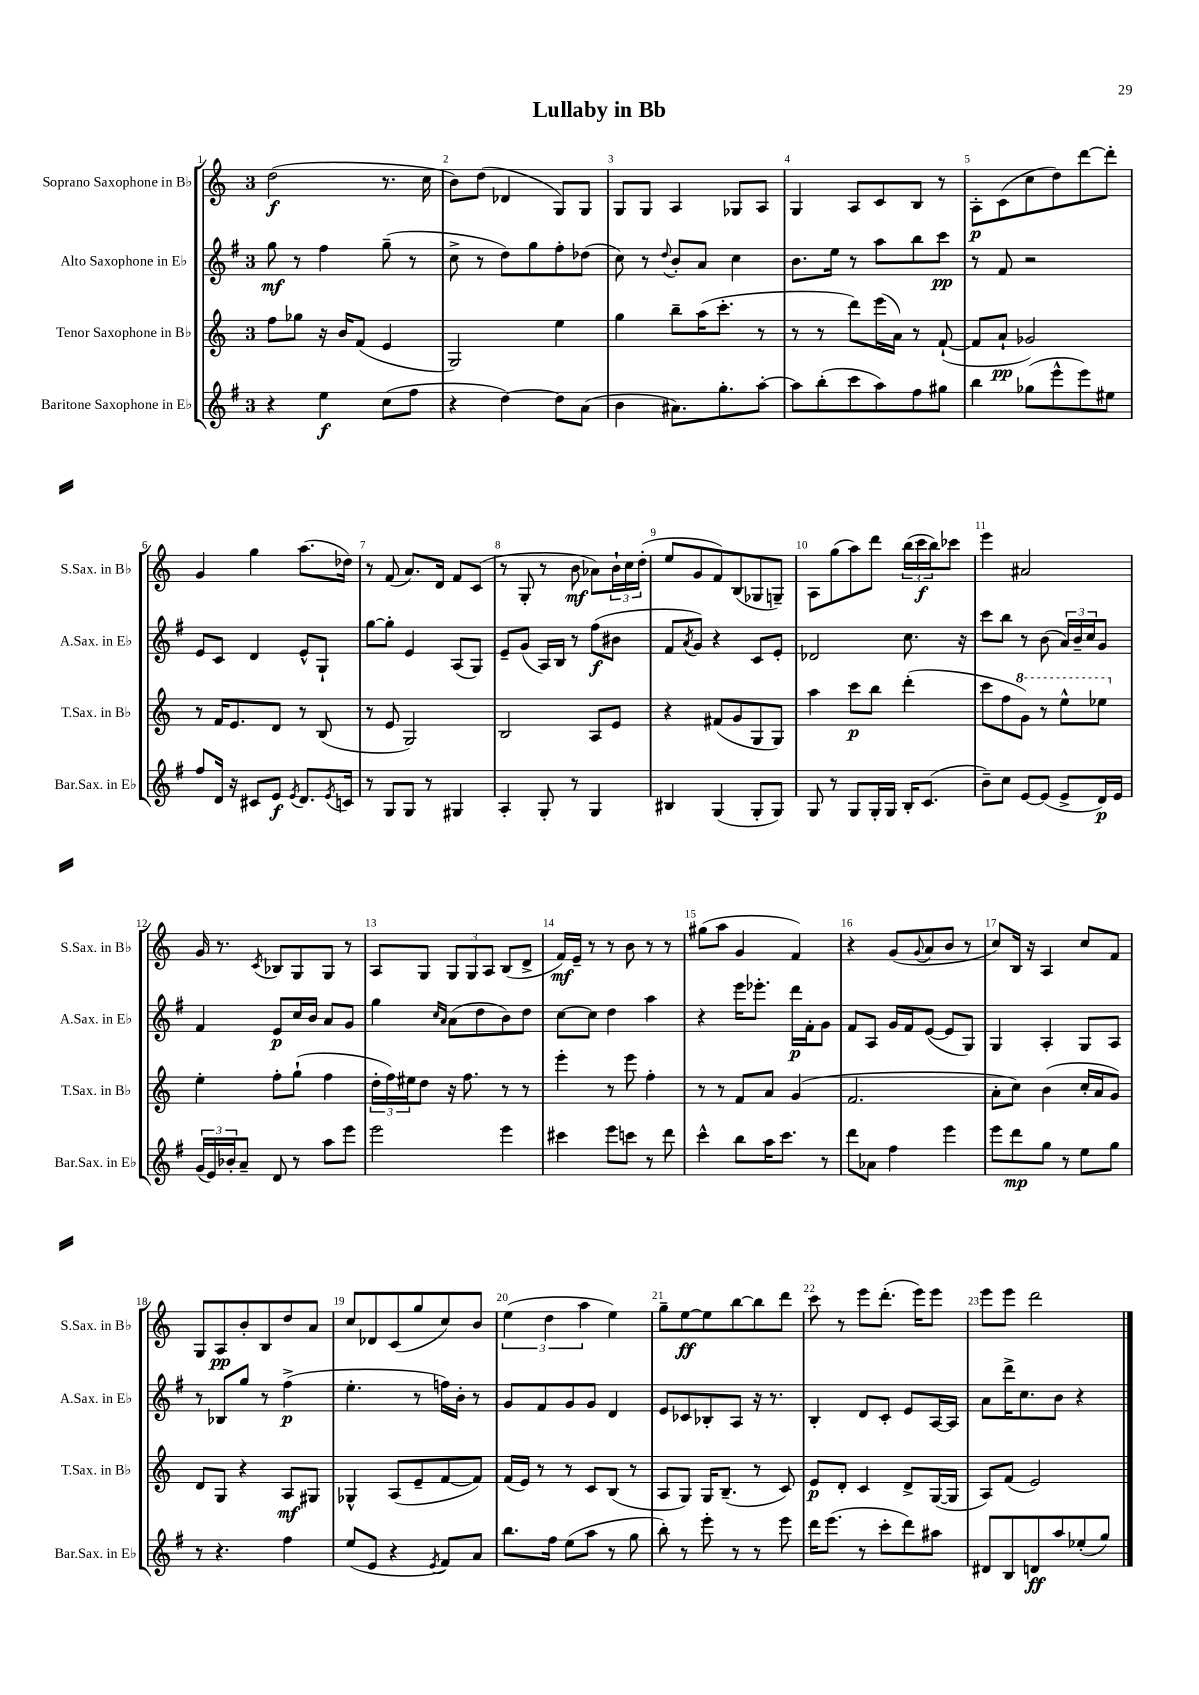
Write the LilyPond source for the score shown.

\header { title = "Lullaby in Bb" }
<<
\new StaffGroup <<
\new Staff = "s0" \with { instrumentName = "Soprano Saxophone in Bb" shortInstrumentName = "S.Sax. in Bb" } {
    \clef treble \key c \major \once \override Staff.TimeSignature.style = #'single-digit \time 3/4
    d''2\f( r8. c''16 |
    b'8) d''8( des'4 g8) g8 |
    g8 g8 a4 ges8 a8 |
    g4 a8 c'8 b8 r8 |
    a8-.\p c'8( c''8 d''8) d'''8~ d'''8-. |
    g'4 g''4 a''8.( des''16) |
    r8 f'8( a'8.) d'16 f'8 c'8( |
    r8 g8-. r8 b'8\mf aes'8) \tuplet 3/2 { b'16-! c''16 d''16-.( } |
    e''8 g'8 f'8) b8( ges8 g8--) |
    a8 g''8( a''8) d'''8 \tuplet 3/2 { b''16( c'''16\f b''16) } ces'''8 |
    e'''4 ais'2 |
    g'16 r8. \acciaccatura { c'8 } bes8 g8 g8 r8 |
    a8 g8 \tuplet 3/2 { g8 g8 a8 } b8( d'8-> |
    f'16\mf) e'16-- r8 r8 b'8 r8 r8 |
    gis''8( a''8 g'4 f'4) |
    r4 g'8( \appoggiatura { g'8 } a'8 b'8 r8 |
    c''8) b16 r16 a4 c''8 f'8 |
    g8 a8\pp b'8-. b8 d''8 a'8 |
    c''8 des'8 c'8( g''8 c''8) b'8 |
    \tuplet 3/2 { e''4( d''4 a''4 } e''4) |
    g''8-- e''8~\ff e''8 b''8~ b''8 d'''8 |
    c'''8 r8 e'''8 d'''8.-.( e'''16) e'''8 |
    e'''8 e'''8 d'''2 \bar "|." |
}
\new Staff = "s1" \with { instrumentName = "Alto Saxophone in Eb" shortInstrumentName = "A.Sax. in Eb" } {
    \clef treble \key g \major \once \override Staff.TimeSignature.style = #'single-digit \time 3/4
    g''8\mf r8 fis''4 g''8--( r8 |
    c''8-> r8 d''8) g''8 fis''8-. des''8( |
    c''8) r8 \appoggiatura { d''8 } b'8-. a'8 c''4 |
    b'8. e''16 r8 a''8 b''8 c'''8\pp |
    r8 fis'8 r2 |
    e'8 c'8 d'4 e'8-^ g8-! |
    g''8~ g''8-. e'4 a8( g8) |
    e'8-- g'8( a16) b16 r8 fis''8\f( bis'8 |
    fis'8 \acciaccatura { a'8 } g'8) r4 c'8 e'8-. |
    des'2 c''8. r16 |
    c'''8 b''8 r8 b'8( \tuplet 3/2 { a'16) b'16-- c''16 } g'8 |
    fis'4 e'8\p c''16 b'16 a'8 g'8 |
    g''4 \grace { c''16 a'16 } a'8( d''8 b'8) d''8 |
    c''8~ c''8 d''4 a''4 |
    r4 e'''16 ees'''8.-. d'''16\p fis'16-. g'8 |
    fis'8 a8 g'16 fis'16 e'8~( e'8 g8) |
    g4 a4-. g8 a8 |
    r8 bes8 g''8 r8 fis''4->\p( |
    e''4.-. r8 f''16) b'16-. r8 |
    g'8 fis'8 g'8 g'8 d'4 |
    e'8 ces'8 bes8-. a8 r16 r8. |
    b4-. d'8 c'8-. e'8 a16~ a16 |
    a'8 d'''16-> c''8. b'8 r4 \bar "|." |
}
\new Staff = "s2" \with { instrumentName = "Tenor Saxophone in Bb" shortInstrumentName = "T.Sax. in Bb" } {
    \clef treble \key c \major \once \override Staff.TimeSignature.style = #'single-digit \time 3/4
    f''8 ges''8 r16 b'16 f'8( e'4 |
    g2) e''4 |
    g''4 b''8-- a''16( c'''8.-. r8 |
    r8 r8 d'''8) e'''16( a'16) r8 f'8~-!( |
    f'8 a'8-!\pp ges'2) |
    r8 f'16 e'8. d'8 r8 b8( |
    r8 e'8 g2) |
    b2 a8 e'8 |
    r4 fis'8( g'8 g8 g8) |
    a''4 c'''8\p b''8 d'''4-.( |
    c'''8 f''8 \ottava #1 g''8) r8 e'''8-^ ees'''8 \ottava #0 |
    e''4-. f''8-. g''8-!( f''4 |
    \tuplet 3/2 { d''16-. f''16) eis''16 } d''8 r16 f''8. r8 r8 |
    e'''4-. r8 e'''8 f''4-. |
    r8 r8 f'8 a'8 g'4( |
    f'2. |
    a'8-. c''8) b'4( c''16-. a'16 g'8) |
    d'8 g8 r4 a8\mf gis8 |
    ges4-^ a8( e'8-- f'8~ f'8) |
    f'16( e'16) r8 r8 c'8 b8( r8 |
    a8 g8) g16 b8.--( r8 c'8) |
    e'8\p d'8-. c'4 d'8-> g16~( g16 |
    a8) f'8( e'2) \bar "|." |
}
\new Staff = "s3" \with { instrumentName = "Baritone Saxophone in Eb" shortInstrumentName = "Bar.Sax. in Eb" } {
    \clef treble \key g \major \once \override Staff.TimeSignature.style = #'single-digit \time 3/4
    r4 e''4\f c''8( fis''8 |
    r4 d''4~) d''8 a'8( |
    b'4 ais'8.) g''8.-. a''8~-. |
    a''8 b''8-.( c'''8 a''8) fis''8 gis''8 |
    b''4 ges''8( e'''8-^ e'''8) eis''8 |
    fis''8 d'16 r16 cis'8 e'8\f \acciaccatura { e'8 } d'8. \acciaccatura { e'8 } c'16 |
    r8 g8 g8 r8 gis4 |
    a4-. g8-. r8 g4 |
    bis4 g4( g8-. g8) |
    g8 r8 g8 g16-. g16 b16-. c'8.( |
    b'8--) c''8 e'8~ e'8( e'8-> d'16\p) e'16 |
    \tuplet 3/2 { g'16( e'16) bes'16-. } a'8-- d'8 r8 a''8 e'''8 |
    e'''2 e'''4 |
    cis'''4 e'''8 c'''8 r8 d'''8 |
    c'''4-^ b''8 a''16 c'''8. r8 |
    d'''8 aes'8 fis''4 e'''4 |
    e'''8 d'''8\mp g''8 r8 e''8 g''8 |
    r8 r4. fis''4 |
    e''8( e'8 r4 \acciaccatura { e'8 } fis'8) a'8 |
    b''8. fis''16 e''8( a''8 r8 g''8 |
    b''8-.) r8 e'''8-. r8 r8 e'''8 |
    d'''16 e'''8.( r8 c'''8-. d'''8) ais''8 |
    dis'8 b8 d'8\ff a''8 ees''8-.( g''8) \bar "|." |
}
>>
>>
\layout { \context { \Score \override BarNumber.break-visibility = ##(#f #t #t) barNumberVisibility = #all-bar-numbers-visible } }
